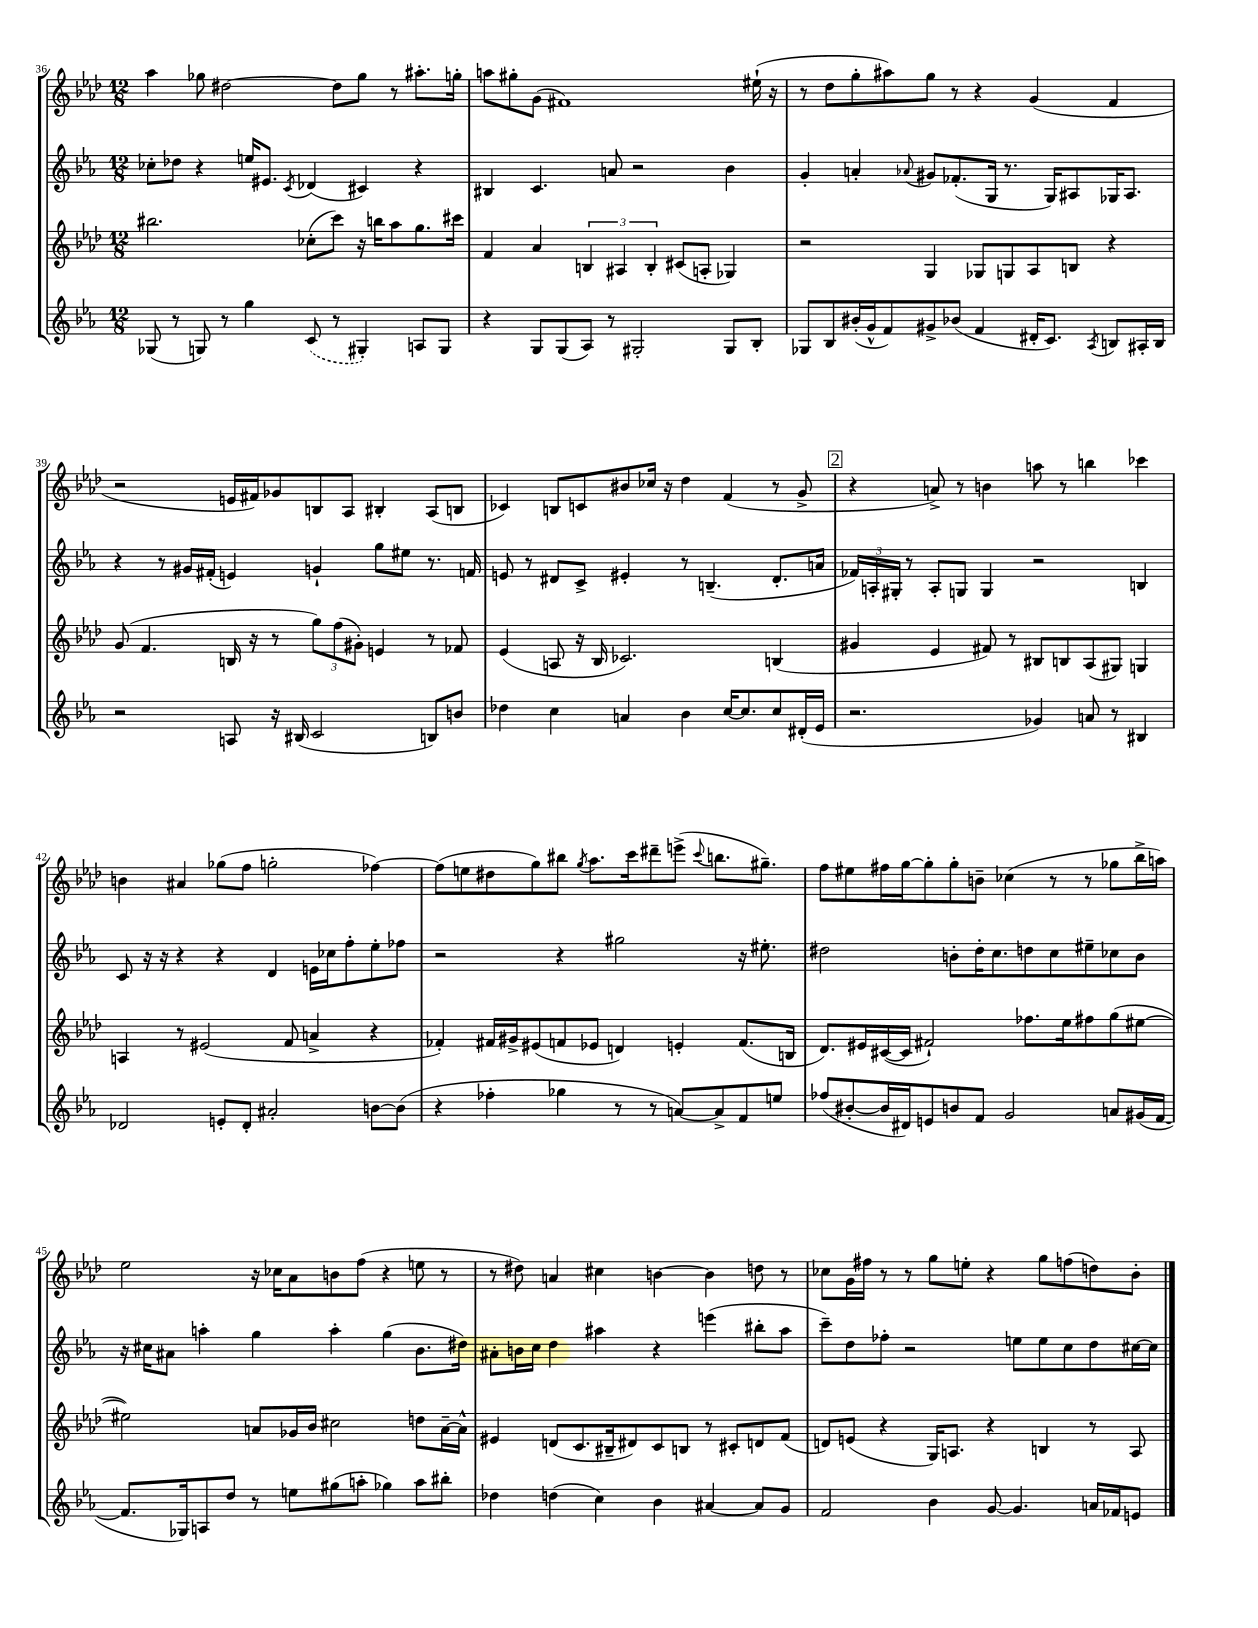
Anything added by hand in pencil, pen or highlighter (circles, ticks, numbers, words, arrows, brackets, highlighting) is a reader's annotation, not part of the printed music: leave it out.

**kern	**kern	**kern	**kern
*staff4	*staff3	*staff2	*staff1
*clefG2	*clefG2	*clefG2	*clefG2
*k[b-e-a-]	*k[b-e-a-d-]	*k[b-e-a-]	*k[b-e-a-d-]
*M12/8	*M12/8	*M12/8	*M12/8
(8G-	2.bb#	8cc-'	4aa-
8r	.	8dd-	.
8G)	.	4r	8gg-
8r	.	.	[2dd#
4gg	.	16ee	.
.	.	8.e#	.
.	.	8qc	.
(8c	(8cc-'	(4d-	.
8r	8ccc)	.	8dd#]
4G#')	16r	4c#)	8gg-
.	16bb	.	.
.	8aa-	.	8r
8A	8.gg	4r	8.aa#'
8G#	.	.	.
.	16ccc#	.	16gg'
=	=	=	=
4r	4f	4B#	8aa
.	.	.	8gg#'
8G	4a-	4.c	(8g
(8G	.	.	1f#)
8A-)	6B	.	.
8r	.	8a	.
.	6A#	.	.
2G#'	.	2r	.
.	6B'	.	.
.	(8c#	.	.
.	8A'	.	.
8G#	4G-)	4b-	.
8B-'	.	.	(16ee#`
.	.	.	16r
=	=	=	=
8G-	2r	4g'	8r
8B-	.	.	8dd-
(16b#'	.	4a'	8gg'
16g^^	.	.	.
8f)	.	.	8aa#)
.	.	8qqa-	.
8g#^	4G	8g#	8gg
(8b-	.	(8.f-'	8r
4f	8G-	.	4r
.	.	16G	.
.	8G	8.r	.
16d#'	8A-	.	(4g
8.c)	.	16G)	.
.	8B	8A#	.
8qA-	.	.	.
8B	4r	16G-	4f
.	.	8.A#	.
16A#'	.	.	.
16B	.	.	.
=	=	=	=
2r	(8g	4r	2r
.	4.f	.	.
.	.	8r	.
.	.	16g#	.
.	.	(16f#'	.
8A	16B	4e)	16e
.	16r	.	16f#)
16r	8r	.	8g-
(16B#	.	.	.
2c	12gg)	4g`	8B
.	(12ff	.	.
.	.	.	8A-
.	12g#')	.	.
.	4e	8gg	4B#'
.	.	8ee#	.
8B)	8r	8.r	(8A-
8b	8f-	.	8B
.	.	16f	.
=	=	=	=
4dd-	(4e-	8e	4c-)
.	.	8r	.
4cc	8A	8d#	8B
.	16r	8c^	8c
.	16B-	.	.
4a	2.c-)	4e#'	8b#
.	.	.	16cc-
.	.	.	16r
4b-	.	8r	4dd-
.	.	(4.B~	.
[16cc	.	.	(4f
8.cc]	.	.	.
8cc	(4B	8.d#'	8r
(16d#'	.	.	8g^
16e-	.	16a	.
=	=	=	=
2.r	4g#	24f-)	4r
.	.	24A'	.
.	.	24G#'	.
.	.	8r	.
.	4e-	8A'	8a^)
.	.	8G	8r
.	8f#)	4G	4b
.	8r	.	.
4g-)	8B#	2r	8aa
.	8B	.	8r
8a	(8A-	.	4bb
8r	8G#)	.	.
4B#	4G	4B	4ccc-
=	=	=	=
2d-	4A	8c	4b
.	.	16r	.
.	.	16r	.
.	8r	4r	4a#
.	(2e#	.	.
8e'	.	4r	(8gg-
8d-'	.	.	8ff
2a#'	.	4d	2gg'
.	8f	.	.
.	4a^	16e	.
.	.	16cc-	.
.	.	8ff'	.
[8b	4r	8ee-'	[4ff-)
(8b]	.	8ff-	.
=	=	=	=
4r	4f-')	2r	(8ff-]
.	.	.	8ee
4ff-'	16f#	.	8dd#
.	16g#^	.	.
.	(8e#	.	8gg)
4gg-	8f	4r	8bb#
.	.	.	8qgg
.	8e-	.	8.aa-
8r	4d)	2gg#	.
.	.	.	16ccc
8r	.	.	8ddd#~
[8a)	4e'	.	(8eee^
.	.	.	8qqccc
8a^]	.	.	8.bb
8f	(8.f	16r	.
.	.	8.ee#'	8.gg#~)
8ee	.	.	.
.	16B	.	.
=	=	=	=
(8ff-	8.d-)	2dd#	8ff
[8b#'	.	.	8ee#
.	16e#	.	.
16b#]	([16c#	.	16ff#
16d#)	16c#]	.	[16gg
8e	2f#`)	.	8gg']
8b	.	8b'	8gg'
8f	.	16dd#'	8b~
.	.	8.cc	.
2g	.	.	(4cc-
.	8.ff-	8dd	.
.	.	8cc	8r
.	16ee-	.	.
.	8ff#	8ee#~	8r
8a	(8gg	8cc-	8gg-
(16g#	[8ee#	8b	16bb-^
[16f	.	.	16aa)
=	=	=	=
8.f]	2ee#])	16r	2ee-
.	.	16cc#	.
.	.	8a#	.
16G-)	.	.	.
8A	.	4aa'	.
8dd	.	.	.
8r	8a	4gg	16r
.	.	.	16cc-
8ee	16g-	.	8a-
.	16b-	.	.
(8gg#	2cc#	4aa'	8b
8aa'	.	.	(8ff
4gg-)	.	(4gg	4r
8aa	8dd	8.b-	8ee
8bb#'	[16a~	.	8r
.	16a^^]	16dd#)	.
=	=	=	=
4dd-	4e#	8a#'	8r
.	.	16b	8dd#)
.	.	16cc	.
(4dd	(8d	4dd	4a
.	8.c	.	.
4cc)	.	4aa#	4cc#
.	16B#~	.	.
.	8d#)	.	.
4b-	8c	4r	[4b
.	8B	.	.
[4a#	8r	(4eee	4b]
.	8c#'	.	.
8a#]	8d	8bb#'	8dd
8g	(8f	8aa#	8r
=	=	=	=
2f	8d)	8ccc~)	8cc-
.	(8e	8dd	16g
.	.	.	16ff#
.	4r	8ff-'	8r
.	.	2r	8r
4b-	16G)	.	8gg
.	8.A	.	.
.	.	.	8ee'
[8g	4r	.	4r
4.g]	.	8ee	.
.	4B	8ee	8gg
.	.	8cc	(8ff
16a	8r	8dd	8dd)
16f-	.	.	.
8e	8A	[16cc#	8b-'
.	.	16cc#]	.
==	==	==	==
*-	*-	*-	*-
